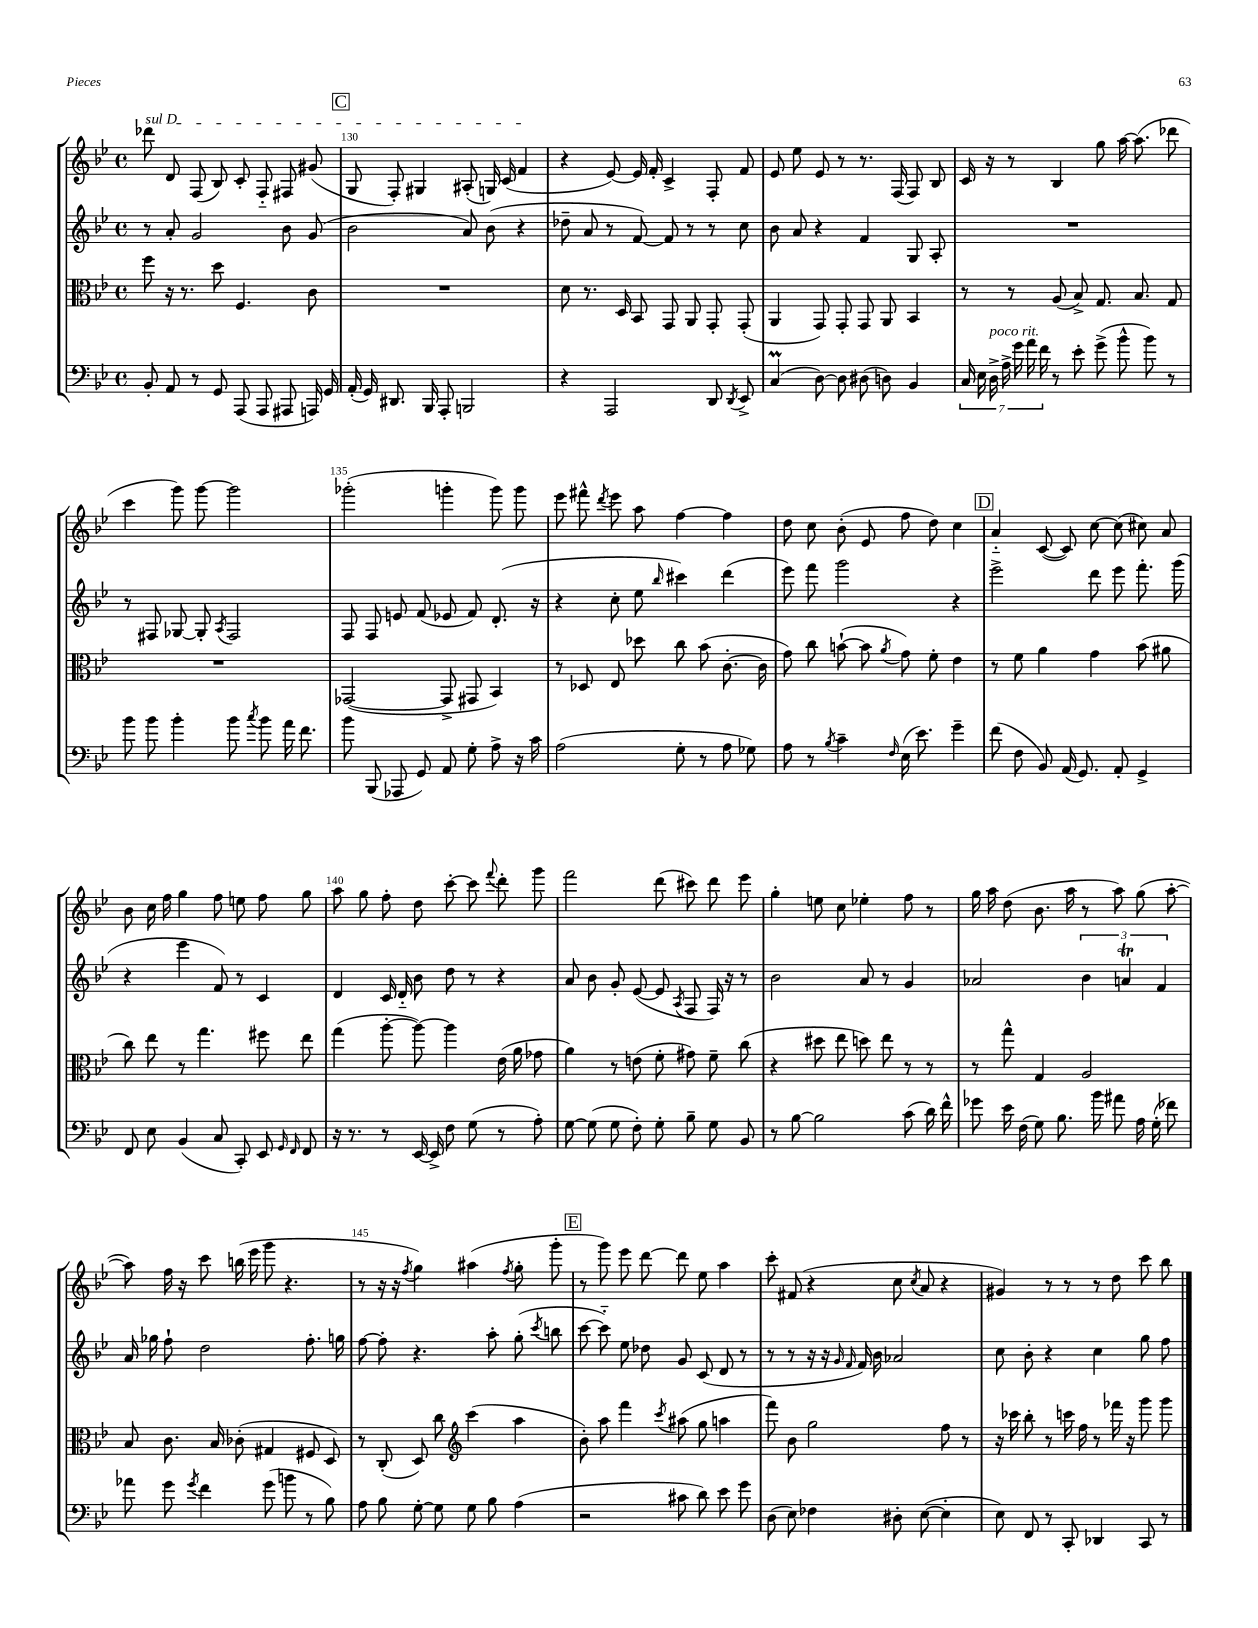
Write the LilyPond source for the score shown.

<<
\new StaffGroup <<
\new Staff = "s0" {
    \clef treble \key bes \major \defaultTimeSignature \time 4/4
    \autoBeamOff \once \override TextSpanner.bound-details.left.text = \markup { \italic "sul D" } des'''8\startTextSpan d'8 f8( bes8) c'8-. f8-_ fis8 gis'8( |
    \mark \markup { \box "C" } g8 f8-.) gis4 ais8-.( g16) c'16( f'4\stopTextSpan |
    r4 ees'8~) ees'16 f'16-. c'4-> f8-. f'8 |
    ees'8 ees''8 ees'8 r8 r8. f16( f8) bes8 |
    c'16 r16 r8 bes4 g''8 a''16~ a''8.( des'''8 |
    c'''4 g'''8) g'''8~ g'''2 |
    ges'''2-.( g'''4-. g'''8) g'''8 |
    ees'''8 fis'''8-^ \acciaccatura { d'''8 } ees'''8 a''8 f''4~ f''4 |
    d''8 c''8 bes'8-.( ees'8 f''8 d''8) c''4 |
    \mark \markup { \box "D" } a'4-_ c'8~( c'8) c''8~ c''8( cis''8) a'8 |
    bes'8 c''16 f''16 g''4 f''8 e''8 f''8 g''8 |
    a''8 g''8 f''8-. d''8 c'''8~-. c'''8 \appoggiatura { f'''8 } d'''8-. g'''8 |
    f'''2 d'''8( cis'''8) d'''8 ees'''8 |
    g''4-. e''8 c''8 ees''4-. f''8 r8 |
    g''16 a''16 d''8( bes'8. a''16 r8 a''8) g''8( a''8~-. |
    a''8) f''16 r16 c'''8 b''16( ees'''16 g'''8 r4. |
    r8 r16 r16 \acciaccatura { f''8 } g''4) ais''4( \acciaccatura { f''8 } g''8-. g'''8-. |
    \mark \markup { \box "E" } r8 g'''8) ees'''8 d'''8~ d'''8 ees''8 a''4 |
    c'''8-. fis'8( r4 c''8 \acciaccatura { c''8 } a'8 r4 |
    gis'4) r8 r8 r8 d''8 c'''8 bes''8 \bar "|." |
}
\new Staff = "s1" {
    \clef treble \key bes \major \defaultTimeSignature \time 4/4
    \autoBeamOff r8 a'8-. g'2 bes'8 g'8( |
    \mark \markup { \box "C" } bes'2 a'8) bes'8( r4 |
    des''8-- a'8 r8 f'8~) f'8 r8 r8 c''8 |
    bes'8 a'8 r4 f'4 g8 a8-. |
    R1 |
    r8 fis8 ges8~ ges8-. \acciaccatura { a8 } fis2 |
    f8 f8 e'8 f'8( ees'8 f'8) d'8.-.( r16 |
    r4 c''8-. ees''8 \grace { bes''16 } cis'''4) d'''4( |
    ees'''8) f'''8 g'''2 r4 |
    \mark \markup { \box "D" } ees'''2-> d'''8 ees'''8 f'''8.-. g'''16( |
    r4 ees'''4 f'8) r8 c'4 |
    d'4 c'16 d'16-_ bes'8 d''8 r8 r4 |
    a'8 bes'8 g'8-. ees'8~( ees'8 \acciaccatura { a8 } f8 f16) r16 r8 |
    bes'2 a'8 r8 g'4 |
    aes'2 \tuplet 3/2 { bes'4 a'4\trill f'4 } |
    a'16 ges''16 f''8-! d''2 f''8.-. g''16 |
    f''8~ f''8-. r4. a''8-. g''8-.( \acciaccatura { c'''8 } b''8 |
    \mark \markup { \box "E" } c'''8~ c'''8-_) ees''8 des''8 g'8 c'8( d'8 r8 |
    r8 r8 r16 r16 \grace { g'16 f'16 } f'16) bes'16 aes'2 |
    c''8 bes'8-. r4 c''4 g''8 f''8 \bar "|." |
}
\new Staff = "s2" {
    \clef alto \key bes \major \defaultTimeSignature \time 4/4
    \autoBeamOff f''8 r16 r8. d''8 f4. c'8 |
    \mark \markup { \box "C" } R1 |
    d'8 r8. d16 bes,8 g,8 a,8 g,8-. g,8-.( |
    a,4 g,8) g,8-. g,8 a,8 bes,4 |
    r8 r8 a8( bes8->) g8. bes8. g8 |
    R1 |
    ges,2~( ges,8-> gis,8 bes,4) |
    r8 des8 ees8 des''8 c''8 bes'8( c'8.~-. c'16 |
    g'8) c''8 b'8~-!( b'8 \acciaccatura { a'8 } g'8) f'8-. ees'4 |
    \mark \markup { \box "D" } r8 f'8 a'4 g'4 bes'8( ais'8 |
    c''8) ees''8 r8 g''4. fis''8 ees''8 |
    g''4( a''8~-. a''8~) a''4 ees'16( a'16 ges'8 |
    a'4) r8 e'8( f'8-. gis'8) f'8-- c''8( |
    r4 dis''8 ees''8 d''8) ees''8 r8 r8 |
    r8 g''8-^ g4 a2 |
    bes8 c'8. bes16 ces'8-.( gis4 fis8 d8) |
    r8 c8-.( d8) c''8 \clef treble c'''4( a''4 |
    \mark \markup { \box "E" } bes'8-.) a''8 f'''4 \acciaccatura { c'''8 } ais''8( g''8 a''4 |
    f'''8) bes'8 g''2 f''8 r8 |
    r16 ces'''16 bes''8-. r8 c'''16 f''16 r8 fes'''16 r16 g'''8 g'''8 \bar "|." |
}
\new Staff = "s3" {
    \clef bass \key bes \major \defaultTimeSignature \time 4/4
    \autoBeamOff bes,8-. a,8 r8 g,8 a,,8( a,,8 ais,,8 a,,16) g,16 |
    \mark \markup { \box "C" } a,16-.( g,16) dis,8. bes,,16 a,,8-. b,,2 |
    r4 a,,2 d,8 \acciaccatura { d,8 } ees,8-> |
    c4\prall( d8~) d8 dis8( d8) bes,4 |
    \tuplet 7/4 { c16 ees16 d16->^\markup { \italic "poco rit." } a16-> g'16 a'16 f'16 } r8 ees'8-. g'8->( bes'8-^ bes'8) r8 |
    bes'8 bes'8 bes'4-. bes'8 \acciaccatura { c''8 } bes'8 a'16 f'8. |
    bes'8 bes,,8( aes,,8 g,8) a,8 g8-. a8-> r16 c'16 |
    a2( g8-. r8 a8 ges8) |
    a8 r8 \acciaccatura { bes8 } c'4-- \grace { f16 } ees16( ees'8.) g'4-- |
    \mark \markup { \box "D" } f'8( f8 bes,8) a,16( g,8.) a,8-. g,4-> |
    f,8 ees8 bes,4( c8 c,8-.) ees,8 \grace { g,16 f,16 } f,8 |
    r16 r8. r8 ees,16~ ees,16-> f8 g8( r8 a8-.) |
    g8~ g8( g8 f8-.) g8-. bes8-- g8 bes,8 |
    r8 bes8~ bes2 c'8( d'16) f'16-^ |
    ges'8 ees'16 f16( g8) bes8. bes'16 ais'8 a16 g16-.( fes'8) |
    aes'8 g'8 \acciaccatura { g'8 } f'4 g'8( b'8 r8 bes8) |
    a8 bes8 g8~-. g8 g8 bes8 a4( |
    \mark \markup { \box "E" } r2 cis'8 d'8) ees'8 g'8 |
    d8( ees8) fes4 dis8-. ees8~( ees4-. |
    ees8) f,8 r8 c,8-. des,4 c,8 r8 \bar "|." |
}
>>
>>
\layout { \context { \Score currentBarNumber = #129 \override BarNumber.break-visibility = ##(#f #t #t) barNumberVisibility = #(every-nth-bar-number-visible 5) } }
